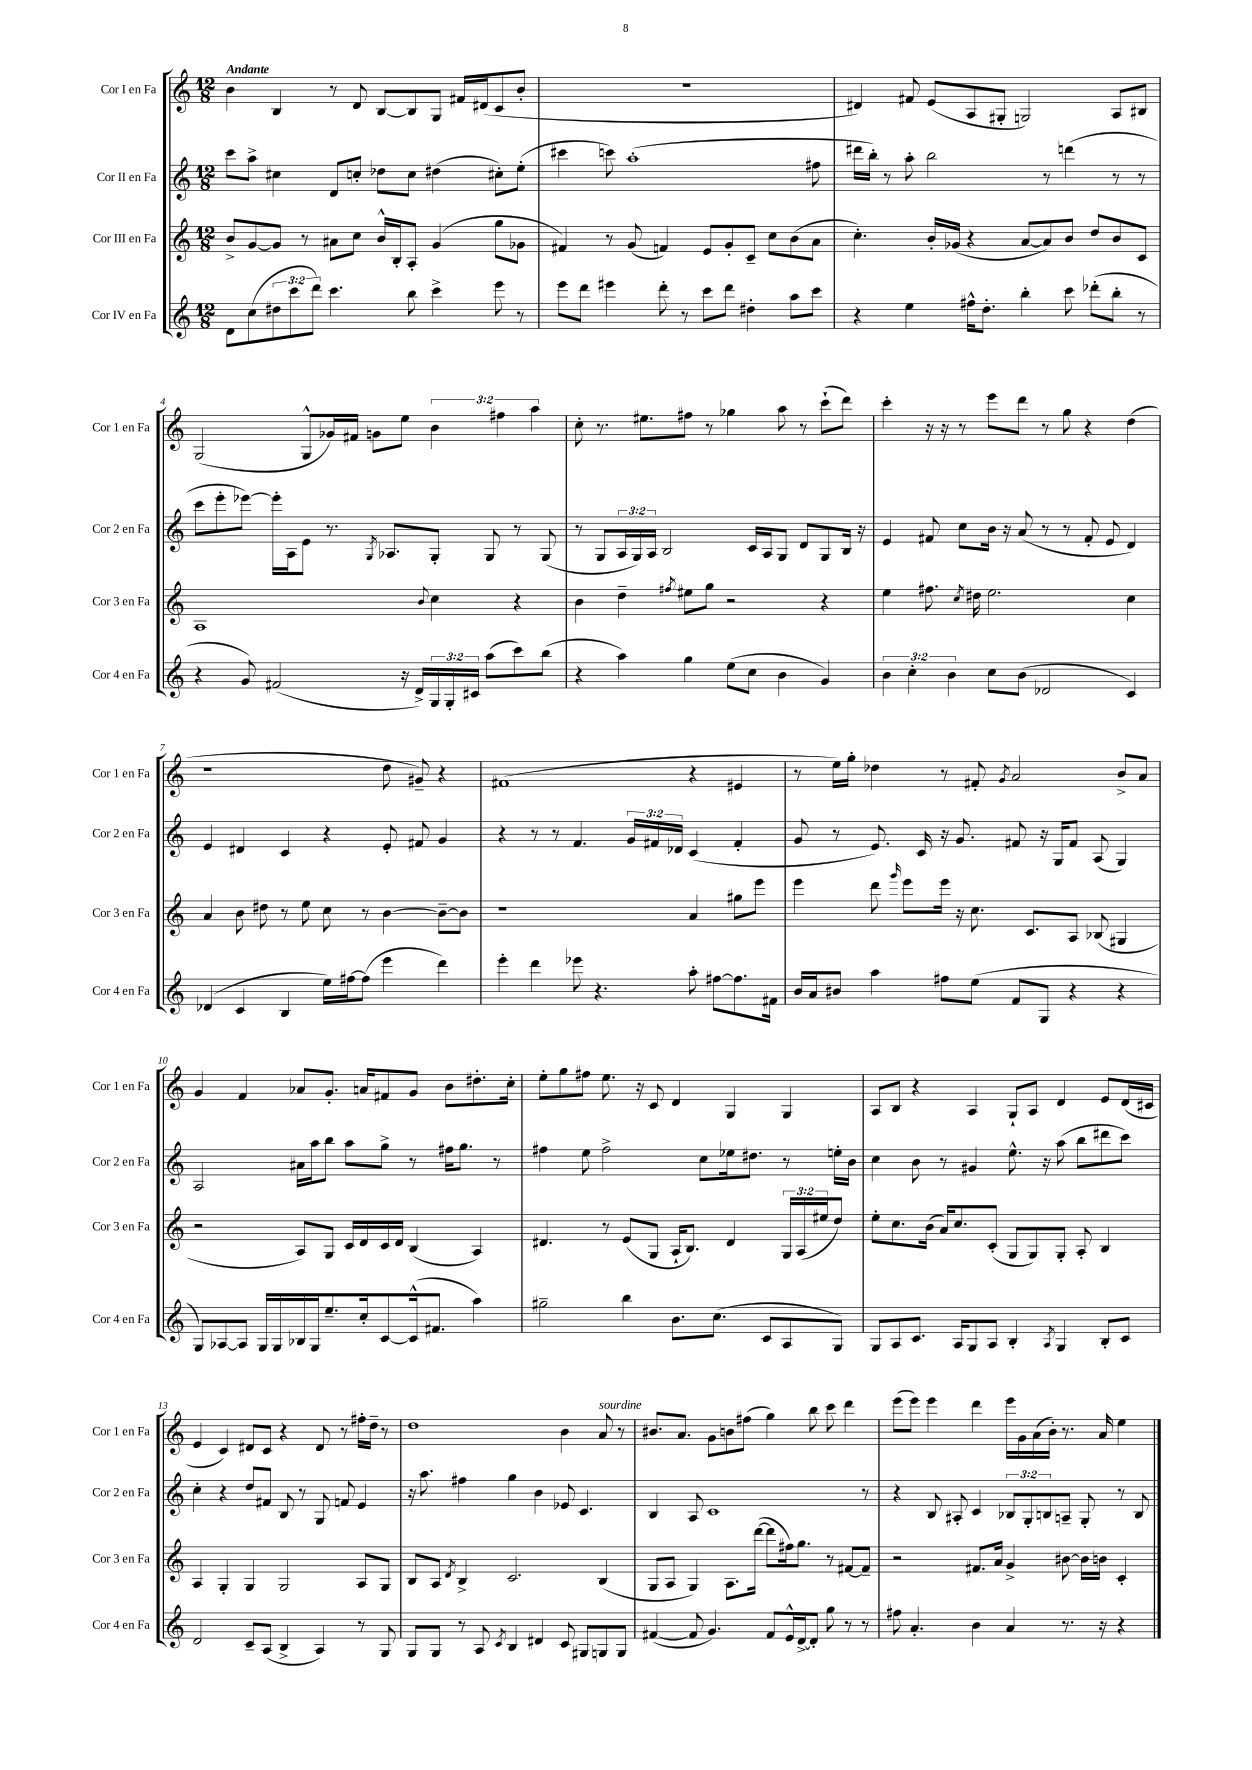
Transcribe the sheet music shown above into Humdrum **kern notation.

**kern	**kern	**kern	**kern
*staff4	*staff3	*staff2	*staff1
*clefG2	*clefG2	*clefG2	*clefG2
*k[]	*k[]	*k[]	*k[]
*M12/8	*M12/8	*M12/8	*M12/8
8d	8b^	8ccc	4b
(8cc	[8g	8aa^	.
12dd#	8g]	4cc#	4B
12ccc	.	.	.
.	8r	.	.
12ddd)	.	.	.
4.ccc	8a#	8d	8r
.	8cc	8cc'	8d
.	16b^^	8dd-	[8B
.	16B'	.	.
8bb	8A'	8cc	8B]
4ccc^	(4g	(4dd#	8G
.	.	.	16f#
.	.	.	(16d#
8eee	8gg	8cc#')	8c
8r	8g-	(8ee'	8b'
=	=	=	=
8eee	4f#)	4ccc#	1.r
8ddd	.	.	.
4eee#	8r	8ccc)	.
.	(8g	(1aa'	.
8ddd'	4f)	.	.
8r	.	.	.
8ccc	8e	.	.
8ddd	8g'	.	.
4dd#'	8c~	.	.
.	8cc	.	.
8aa	(8b	.	.
8ccc	8a	8ff#	.
=	=	=	=
4r	4.cc')	16ddd#	4d#)
.	.	16bb')	.
.	.	8r	.
4ee	.	8aa'	8f#
.	16b'	2bb	(8e
.	(16g-	.	.
16ff#^^	4r	.	8A
8.dd'	.	.	.
.	.	.	8G#'
4bb'	[8a	.	2G)
.	8a])	8r	.
8ccc	8b	(4ddd	.
(8ddd-'	8dd	.	.
8bb'	8b	8r	8A
8r	8c	8r	8B#
=	=	=	=
4r	1A	8ccc	(2G
.	.	8eee'	.
8g)	.	[8eee-)	.
(2f#	.	16eee-']	.
.	.	16A	.
.	.	8e	8G^^
.	.	8.r	16g-)
.	.	.	16f#
.	.	.	8g
.	.	8qG	.
.	.	8.A-	.
16r	.	.	8ee
16d^)	.	.	.
.	8qqb	.	.
24G	4cc	8G'	6b
24G'	.	.	.
24c#	.	.	.
(8aa	.	8G	.
.	.	.	6ff#
8ccc)	4r	8r	.
.	.	.	6aa
(8bb	.	(8G	.
=	=	=	=
4r	4b	8r	8cc'
.	.	8G	8.r
4aa)	4dd~	24A	.
.	.	24G)	.
.	.	.	8.ee#
.	.	24A	.
.	.	2B	.
.	8qff#	.	.
4gg	8ee#	.	8ff#
.	8gg	.	8r
(8ee	2r	.	4gg-
8cc	.	16c	.
.	.	16A	.
4b	.	8G	8aa
.	.	8d	8r
4g)	4r	8G	(8ccc`
.	.	16B	8ddd)
.	.	16r	.
=	=	=	=
6b	4ee	4e	4ccc'
6cc'	.	.	.
.	8.ff#	8f#	16r
.	.	.	16r
6b	.	.	.
.	.	8cc	8r
.	8qcc	.	.
.	16dd#	.	.
8cc	2.ee	16b	8eee
.	.	16r	.
(8b	.	(8a	8ddd
2d-	.	8r	8r
.	.	8r	8gg
.	.	8f#'	4r
.	.	8e	.
4c)	4cc	4d)	(4dd
=	=	=	=
(4d-	4a	4e	1r
4c	8b	4d#	.
.	8dd#	.	.
4B	8r	4c	.
.	8ee	.	.
16ee)	8cc	4r	.
[16ff#	.	.	.
(8ff#]	8r	.	.
4eee	[4b	8e'	8dd
.	.	8f#	8g#~)
4ddd)	8b~_	4g	4r
.	8b]	.	.
=	=	=	=
4eee'	1r	4r	(1f#
4ddd	.	8r	.
.	.	8r	.
8eee-	.	4.f	.
4.r	.	.	.
.	.	24g	.
.	.	24f#	.
.	.	24d-	.
8aa'	4a	(4c	4r
[8ff#	.	.	.
8.ff#]	8gg#	4f#'	4e#
.	8eee	.	.
16f#	.	.	.
=	=	=	=
16b	4eee	8g	8r
16a	.	.	.
8b#	.	8r	16ee)
.	.	.	16gg'
4aa	8ddd	8.e)	4dd-
.	16qqggg	.	.
.	8eee	.	.
.	.	16c	.
8ff#	16eee	16r	8r
.	16r	8.g	.
(8ee	8.cc	.	8f#'
.	.	.	8qg
8f	.	8f#	2a
.	8.c	.	.
8G	.	16r	.
.	.	16G	.
4r	8A	8f#	.
.	(8B-	(8A	.
4r	4G#	4G)	8b^
.	.	.	8a
=	=	=	=
8G)	2r	2A	4g
[8A-	.	.	.
8A-]	.	.	4f
16G	.	.	.
16G	.	.	.
16B-	8A)	16a#	8a-
16G	.	16aa	.
8.ee~	8G	8bb	8.g'
.	16c	8aa	.
16cc'	16d	.	16a
[8c	16c	8gg^	8f#
.	16d	.	.
(16c^^]	(4B	8r	8g
8.f#	.	.	.
.	.	16ff#	8b
.	.	8.gg	.
4aa)	4A)	.	8.dd#'
.	.	8r	.
.	.	.	16cc'
=	=	=	=
2gg#~	4.d#	4ff#	8ee'
.	.	.	8gg
.	.	8ee	8ff#
.	8r	2ff#^	8.ee
4bb	(8e	.	.
.	.	.	16r
.	8G	.	8c
8.b	16A`	.	4d
.	8.B)	.	.
.	.	8cc	.
(8.cc	.	.	.
.	4d#	16ee-	4G
.	.	8.dd#	.
8c	.	.	.
8A	24G	8r	4G
.	(24A	.	.
.	24ee#	.	.
8G)	8dd)	16ee'	.
.	.	16b	.
=	=	=	=
8G	8ee'	4cc	8A
8A	8.cc	.	8B
8.c	.	8b	4r
.	(16b	.	.
.	16a)	8r	.
16A	8.cc	.	.
8G	.	4g#	4A
8A	(8c'	.	.
4B'	8G	8.ee^^	8G`
.	8G)	.	8A
.	.	16r	.
8qA	.	.	.
4G	8G'	(8aa	4d
.	8A'	8bb	.
8B'	4B	8ddd#	8e
8c	.	8ccc)	(16d
.	.	.	16c#
=	=	=	=
2d	4A	4cc'	4e
.	4G'	4r	4c)
8c~	4G	8dd	8d#
(8A	.	8f#	8c
4B^	2G	8B	4r
.	.	8r	.
4A)	.	8G	8d#
.	.	8f	8r
8r	8A	4e	16ff#'
.	.	.	16dd~
8G	8G	.	8r
=	=	=	=
8G	8B	16r	1dd
.	.	8.aa	.
8G	8A	.	.
.	8qd	.	.
8r	4B^	4ff#	.
8A	.	.	.
8qc	.	.	.
4B	2.c	4gg	.
4d#	.	4b	.
8c	.	8e-	4b
8G#	.	4.c	.
8G	(4B	.	8a
8G	.	.	8r
=	=	=	=
([4f#	8G	4B	8.b#
.	8A	.	.
.	.	.	8.a
8f#]	4G)	8A	.
4.g)	.	1c	8g
.	8.A	.	8b
.	.	.	(8ff#
.	([16ddd	.	.
8f#	8ddd]	.	4gg)
16e^^	16ff#)	.	.
[16d^	8.gg	.	.
8d']	.	.	8bb
8gg	8r	.	8ccc
8r	[8f#	.	4ddd
8r	8f#~]	8r	.
=	=	=	=
8ff#	2r	4r	(8eee
4.a'	.	.	8eee)
.	.	8B	4eee
.	.	8A#'	.
4b	8.f#	4c	4ddd
.	16a	.	.
4a	4g^	12B-	16eee
.	.	.	16g
.	.	12G'	.
.	.	.	(16a
.	.	12B	.
.	.	.	16b')
8.r	[8b#	8A~	8.r
.	16b#]	8G'	.
16r	16b	.	16a
4r	4c'	8r	4ee
.	.	8B	.
==	==	==	==
*-	*-	*-	*-
